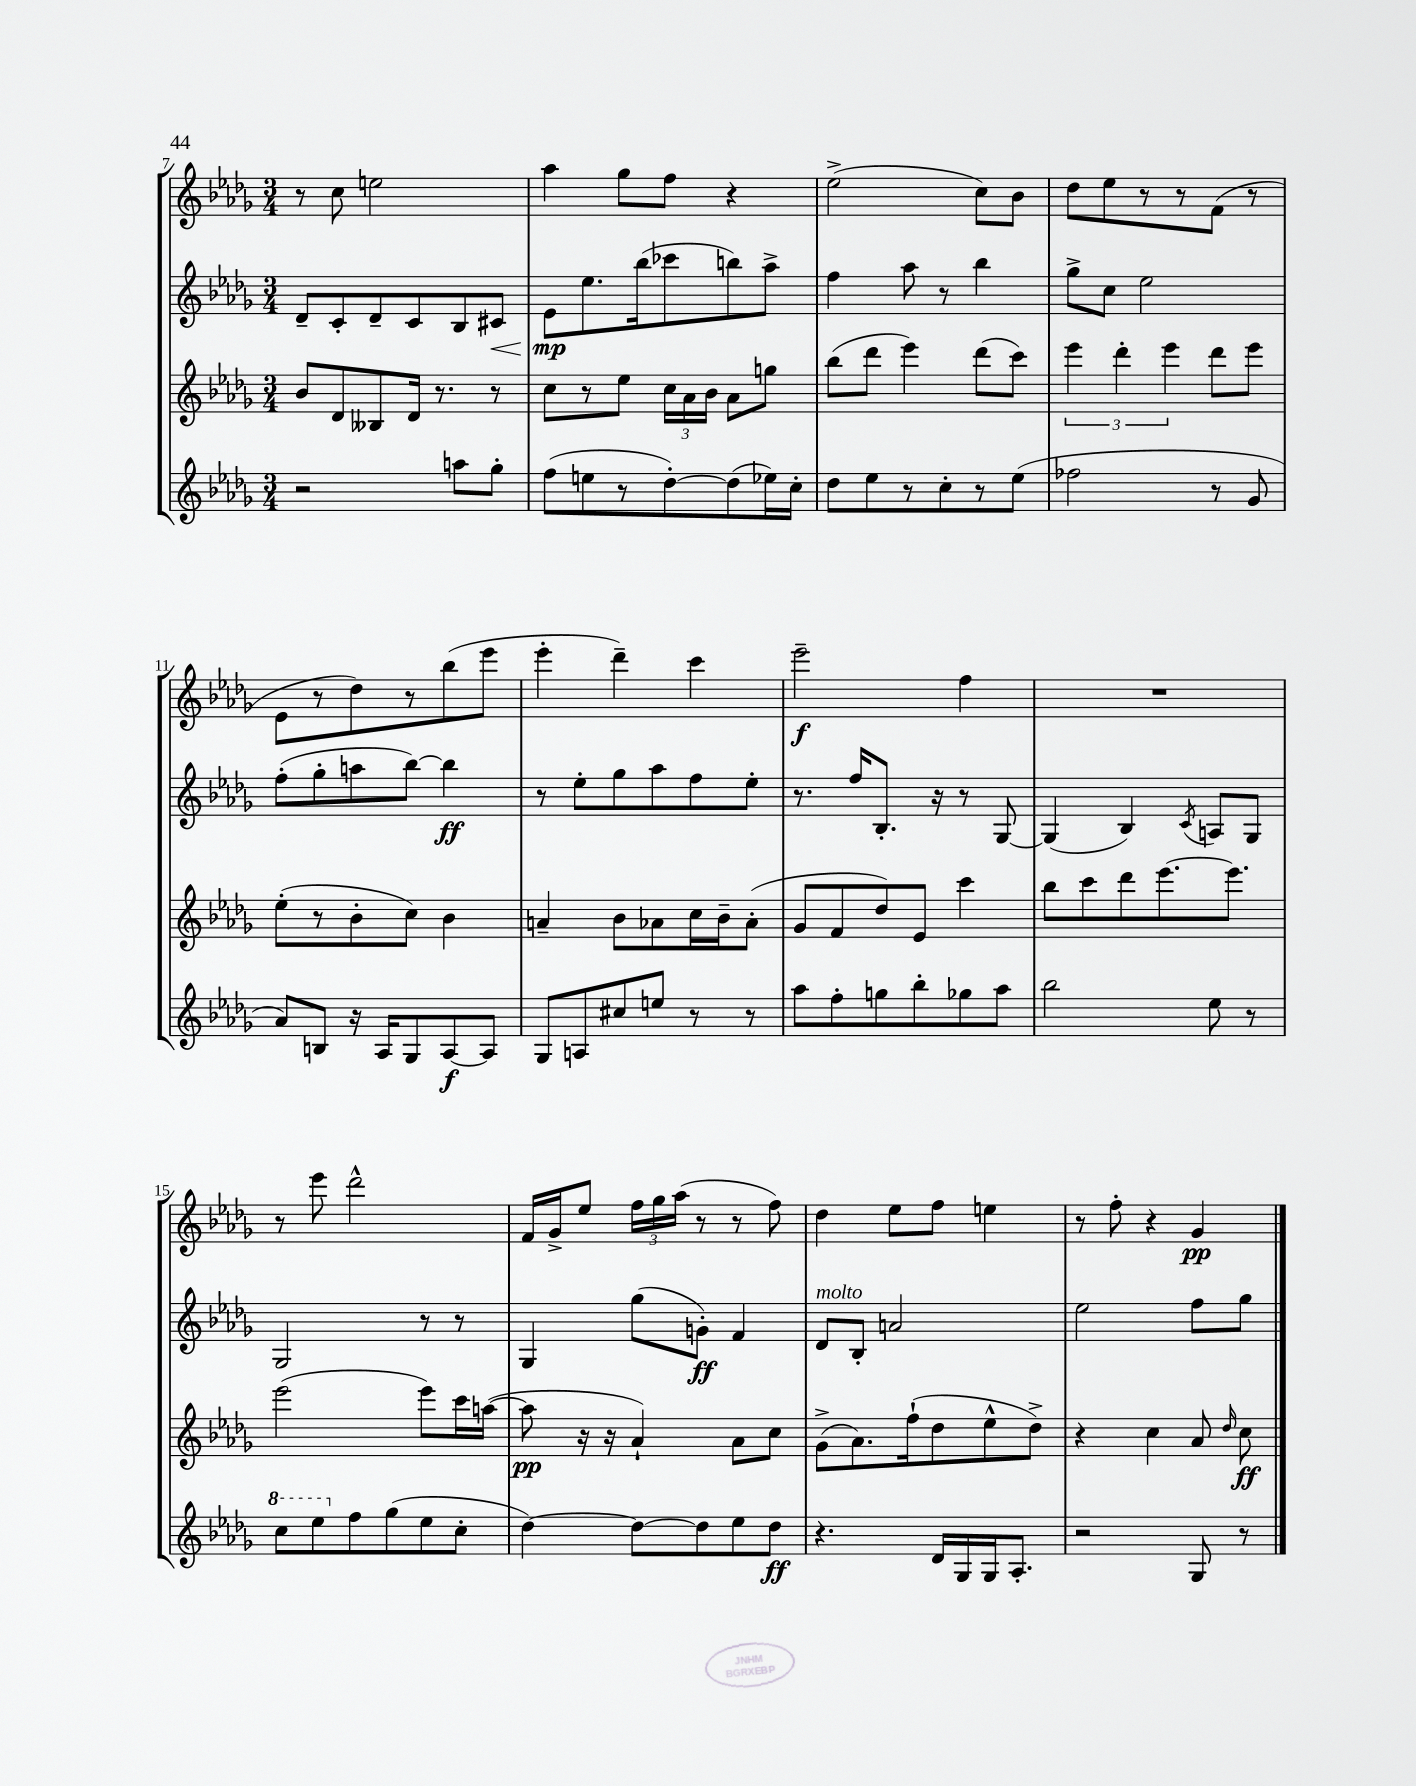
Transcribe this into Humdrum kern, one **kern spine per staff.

**kern	**kern	**kern	**kern
*staff4	*staff3	*staff2	*staff1
*clefG2	*clefG2	*clefG2	*clefG2
*k[b-e-a-d-g-]	*k[b-e-a-d-g-]	*k[b-e-a-d-g-]	*k[b-e-a-d-g-]
*M3/4	*M3/4	*M3/4	*M3/4
2r	8b-	8d-~	8r
.	8d-	8c'	8cc
.	8B--	8d-~	2ee
.	16d-	8c	.
.	8.r	.	.
8aa	.	8B-	.
8gg-'	8r	8c#	.
=	=	=	=
(8ff	8cc	8e-	4aa-
8ee	8r	8.ee-	.
8r	8ee-	.	8gg-
.	.	(16bb-	.
[8dd-')	24cc	8ccc-	8ff
.	24a-	.	.
.	24b-	.	.
(8dd-]	8a-	8bb)	4r
16ee-)	8gg	8aa-^	.
16cc'	.	.	.
=	=	=	=
8dd-	(8bb-	4ff	(2ee-^
8ee-	8ddd-	.	.
8r	4eee-)	8aa-	.
8cc'	.	8r	.
8r	(8ddd-	4bb-	8cc)
(8ee-	8ccc)	.	8b-
=	=	=	=
2ff-	6eee-	8gg-^	8dd-
.	.	8cc	8ee-
.	6ddd-'	.	.
.	.	2ee-	8r
.	6eee-	.	.
.	.	.	8r
8r	8ddd-	.	(8f
8g-	8eee-	.	8r
=	=	=	=
8a-)	(8ee-'	(8ff'	8e-
8B	8r	8gg-'	8r
16r	8b-'	8aa	8dd-)
16A-	.	.	.
8G-	8cc)	[8bb-)	8r
[8A-	4b-	4bb-]	(8bb-
8A-]	.	.	8eee-
=	=	=	=
8G-	4a~	8r	4eee-'
8A	.	8ee-'	.
8cc#	8b-	8gg-	4ddd-~)
8ee	8a-	8aa-	.
8r	16cc	8ff	4ccc
.	16b-~	.	.
8r	(8a-'	8ee-'	.
=	=	=	=
8aa-	8g-	8.r	2eee-~
8ff'	8f	.	.
.	.	16ff	.
8gg	8dd-)	8.B-'	.
8bb-'	8e-	.	.
.	.	16r	.
8gg-	4ccc	8r	4ff
8aa-	.	[8G-	.
=	=	=	=
2bb-	8bb-	(4G-]	2.r
.	8ccc	.	.
.	8ddd-	4B-)	.
.	[8.eee-	.	.
.	.	8qc	.
8ee-	.	8A	.
.	8.eee-]	.	.
8r	.	8G-	.
=	=	=	=
8ccc	(2eee-	2G-	8r
8eee-	.	.	8eee-
8ff	.	.	2ddd-^^
(8gg-	.	.	.
8ee-	8eee-)	8r	.
8cc'	16ccc	8r	.
.	([16aa	.	.
=	=	=	=
[4dd-)	8aa]	4G-	16f
.	.	.	16g-^
.	16r	.	8ee-
.	16r	.	.
8dd-_	4a-`)	(8gg-	24ff
.	.	.	24gg-
.	.	.	(24aa-
8dd-]	.	8g')	8r
8ee-	8a-	4f	8r
8dd-	8cc	.	8ff)
=	=	=	=
4.r	(8g-^	8d-	4dd-
.	8.a-)	8B-'	.
.	.	2a	8ee-
.	(16ff`	.	.
16d-	8dd-	.	8ff
16G-	.	.	.
16G-	8ee-^^	.	4ee
8.A-'	.	.	.
.	8dd-^)	.	.
=	=	=	=
2r	4r	2ee-	8r
.	.	.	8ff'
.	4cc	.	4r
8G-	8a-	8ff	4g-
.	16qqdd-	.	.
8r	8cc	8gg-	.
==	==	==	==
*-	*-	*-	*-
